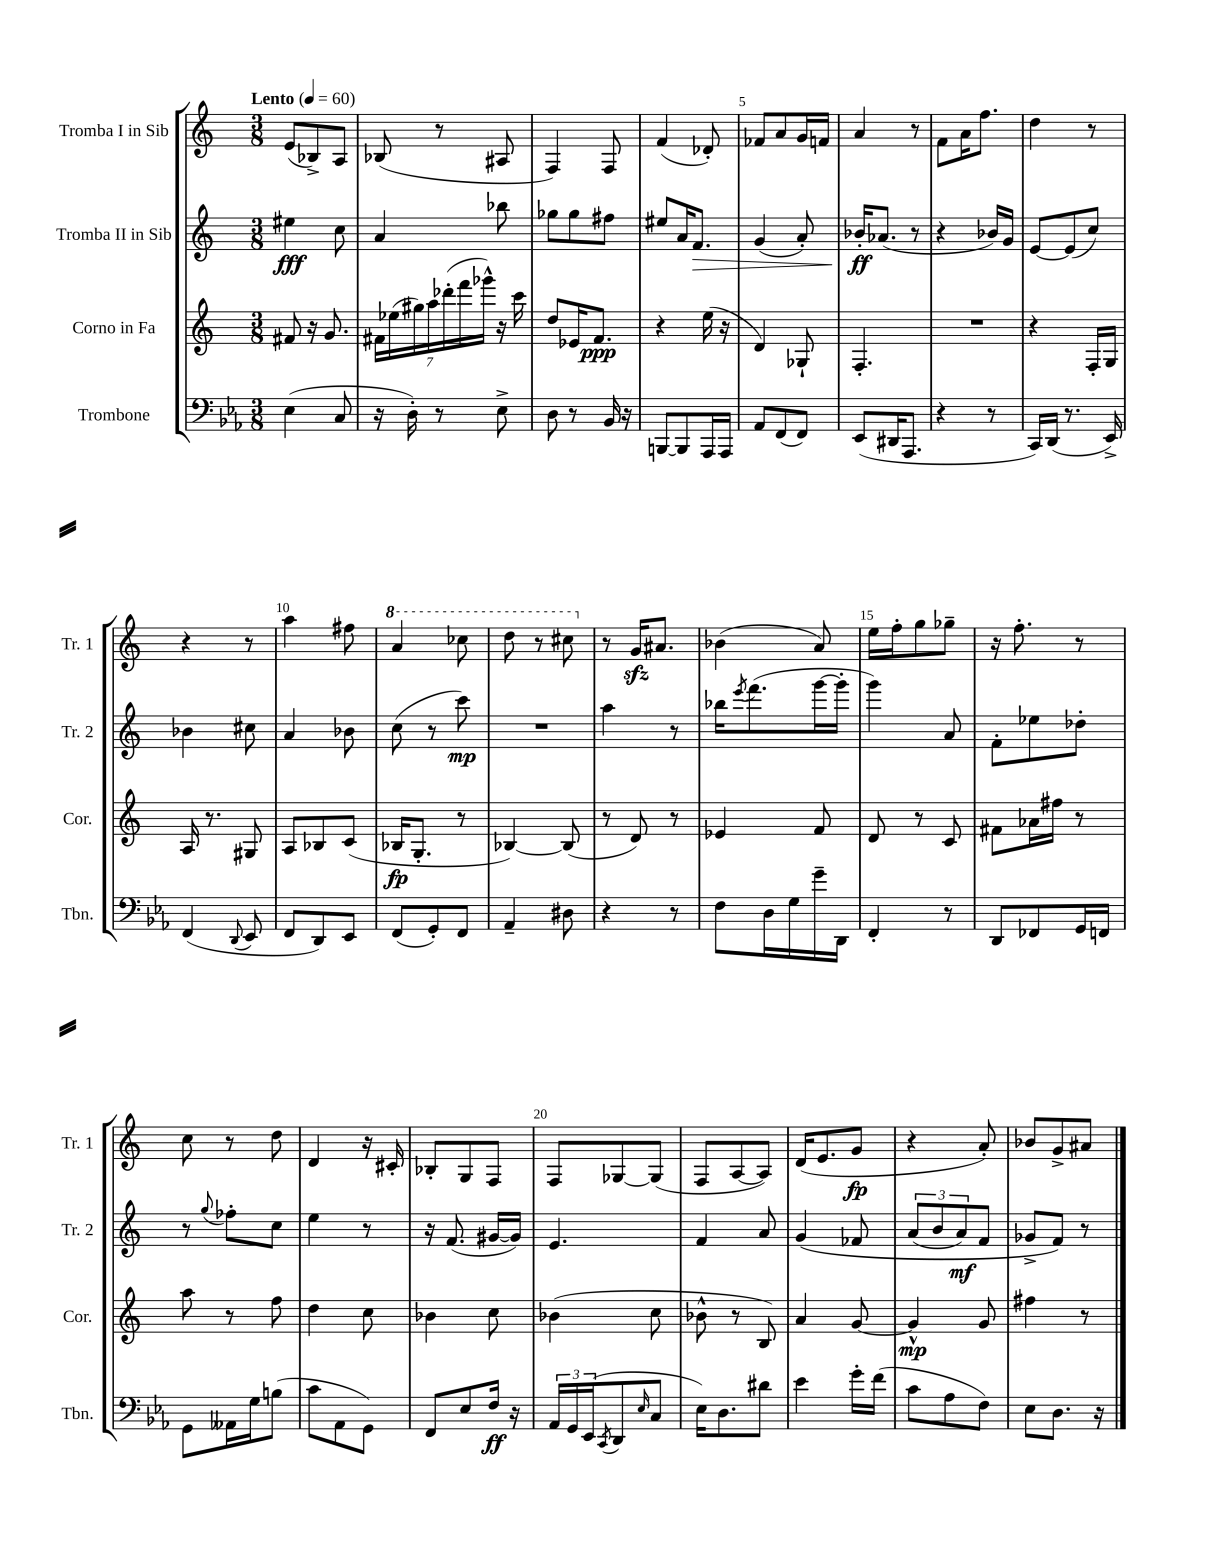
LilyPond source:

<<
\new StaffGroup <<
\new Staff = "s0" \with { instrumentName = "Tromba I in Sib" shortInstrumentName = "Tr. 1" } {
    \clef treble \key c \major \numericTimeSignature \time 3/8 \tempo "Lento" 4 = 60
    e'8( bes8->) a8 |
    bes8( r8 ais8 |
    f4) f8 |
    f'4( des'8-.) |
    fes'8 a'8 g'16 f'16 |
    a'4 r8 |
    f'8 a'16 f''8. |
    d''4 r8 |
    r4 r8 |
    a''4 fis''8 |
    \ottava #1 a''4 ces'''8 |
    d'''8 r8 cis'''8 \ottava #0 |
    r8 g'16\sfz ais'8. |
    bes'4( a'8) |
    e''16 f''16-. g''8 ges''8-- |
    r16 f''8.-. r8 |
    c''8 r8 d''8 |
    d'4 r16 cis'16-. |
    bes8-. g8 f8 |
    f8 ges8~ ges8( |
    f8 a8~ a8) |
    d'16( e'8. g'8\fp |
    r4 a'8-.) |
    bes'8 g'8-> ais'8 \bar "|." |
}
\new Staff = "s1" \with { instrumentName = "Tromba II in Sib" shortInstrumentName = "Tr. 2" } {
    \clef treble \key c \major \numericTimeSignature \time 3/8
    eis''4\fff c''8 |
    a'4 bes''8 |
    ges''8 ges''8 fis''8 |
    eis''8 a'16 f'8.\> |
    g'4( a'8-.) |
    bes'16-.\ff\! aes'8.( r8 |
    r4 bes'16) g'16 |
    e'8~ e'8( c''8) |
    bes'4 cis''8 |
    a'4 bes'8 |
    c''8( r8 c'''8\mp) |
    R4. |
    a''4 r8 |
    bes''16 \acciaccatura { e'''8 } f'''8.( g'''16~ g'''16-. |
    g'''4) a'8 |
    f'8-. ees''8 des''8-. |
    r8 \appoggiatura { g''8 } fes''8-. c''8 |
    e''4 r8 |
    r16 f'8.( gis'16~ gis'16) |
    e'4. |
    f'4 a'8 |
    g'4\( fes'8 |
    \tuplet 3/2 { a'8( b'8 a'8\mf) } f'8 |
    ges'8-> f'8\) r8 \bar "|." |
}
\new Staff = "s2" \with { instrumentName = "Corno in Fa" shortInstrumentName = "Cor." } {
    \clef treble \key c \major \numericTimeSignature \time 3/8
    fis'8 r16 g'8. |
    \tuplet 7/4 { fis'16 ees''16( gis''16) a''16 des'''16-.( f'''16 ges'''16-^) } r16 c'''16 |
    d''8 ees'16 f'8.\ppp |
    r4 e''16( r16 |
    d'4) ges8-! |
    f4.-. |
    R4. |
    r4 f16-. g16 |
    a16 r8. gis8 |
    a8 bes8 c'8( |
    bes16\fp g8.-. r8 |
    bes4~) bes8( |
    r8 d'8) r8 |
    ees'4 f'8 |
    d'8 r8 c'8 |
    fis'8 aes'16 fis''16 r8 |
    a''8 r8 f''8 |
    d''4 c''8 |
    bes'4 c''8 |
    bes'4( c''8 |
    bes'8-^ r8 b8) |
    a'4 g'8~ |
    g'4-^\mp g'8 |
    fis''4 r8 \bar "|." |
}
\new Staff = "s3" \with { instrumentName = "Trombone" shortInstrumentName = "Tbn." } {
    \clef bass \key ees \major \numericTimeSignature \time 3/8
    ees4( c8 |
    r16 d16-.) r8 ees8-> |
    d8 r8 bes,16 r16 |
    b,,8~ b,,8 aes,,16 aes,,16 |
    aes,8 f,8( f,8) |
    ees,8( dis,16 aes,,8. |
    r4 r8 |
    c,16) d,16( r8. ees,16->) |
    f,4( \appoggiatura { d,8 } ees,8 |
    f,8 d,8) ees,8 |
    f,8( g,8-.) f,8 |
    aes,4-- dis8 |
    r4 r8 |
    f8 d16 g16 g'16-- d,16 |
    f,4-. r8 |
    d,8 fes,8 g,16 f,16 |
    g,8 aeses,16 g16 b8( |
    c'8 aes,8 g,8) |
    f,8 ees8 f16\ff r16 |
    \tuplet 3/2 { aes,16 g,16 ees,16( } \acciaccatura { c,8 } d,8 \grace { ees16 } c8 |
    ees16) d8. dis'8 |
    ees'4 g'16-. f'16( |
    c'8 aes8 f8) |
    ees8 d8. r16 \bar "|." |
}
>>
>>
\layout { \context { \Score \override BarNumber.break-visibility = ##(#f #t #t) barNumberVisibility = #(every-nth-bar-number-visible 5) } }
